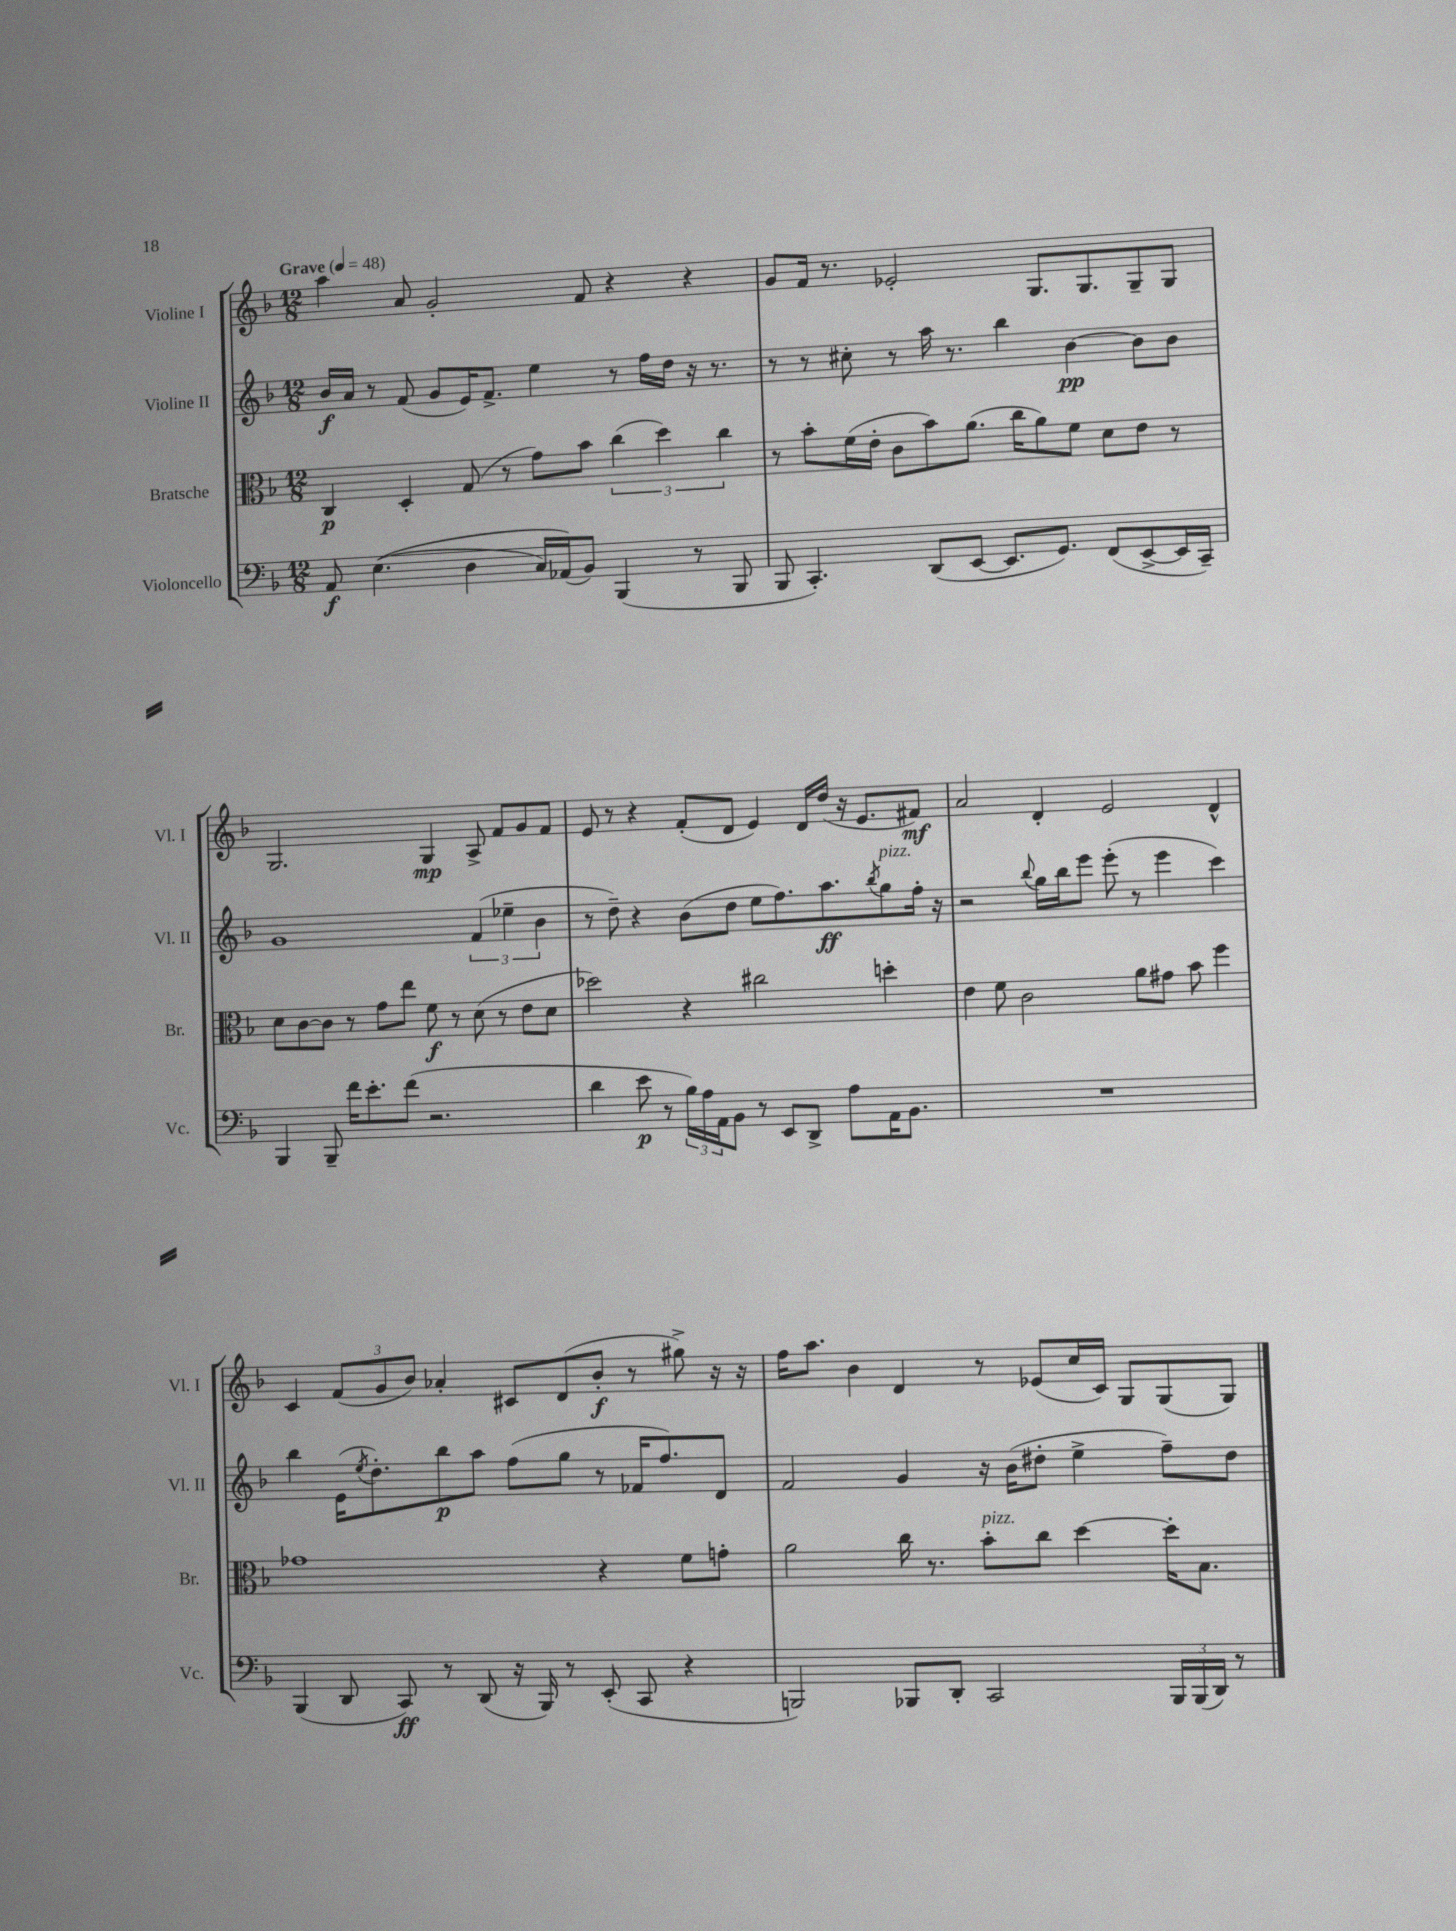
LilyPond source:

<<
\new StaffGroup <<
\new Staff = "s0" \with { instrumentName = "Violine I" shortInstrumentName = "Vl. I" } {
    \clef treble \key f \major \numericTimeSignature \time 12/8 \tempo "Grave" 4 = 48
    a''4 a'8 g'2-. f'8 r4 r4 |
    g'8 f'16 r8. ees'2-. g8. g8. g8-- g8 |
    g2. g4\mp a8-> f'8 g'8 f'8 |
    e'8 r8 r4 f'8-.( d'8 e'4) d'16 d''16( r16 e'8. fis'8\mf) |
    a'2 d'4-. e'2 d'4-^ |
    c'4 \tuplet 3/2 { f'8( g'8 bes'8) } aes'4-. cis'8 d'8( bes'8-.\f r8 gis''8->) r16 r16 |
    f''16 a''8. bes'4 d'4 r8 ees'8( c''16 c'16) g8 g8( g8) \bar "|." |
}
\new Staff = "s1" \with { instrumentName = "Violine II" shortInstrumentName = "Vl. II" } {
    \clef treble \key f \major \numericTimeSignature \time 12/8
    bes'16\f a'16 r8 f'8( g'8 e'16) f'8.-> e''4 r8 f''16 d''16 r16 r8. |
    r8 r8 cis''8-. r8 a''16 r8. bes''4 bes'4~\pp bes'8 bes'8 |
    g'1 \tuplet 3/2 { f'4( ees''4-- bes'4 } |
    r8 d''8--) r4 bes'8( d''8 e''8 f''8.) a''8.\ff \acciaccatura { bes''8 } g''8^\markup { \italic "pizz." } f''16-. r16 |
    r2 \appoggiatura { bes''8 } g''16 bes''16 e'''8 e'''8-.( r8 e'''4 c'''4) |
    bes''4 e'16( \acciaccatura { e''8 } d''8.-.) bes''8\p a''8 f''8( g''8 r8 fes'16 f''8.) d'8 |
    f'2 g'4 r16 bes'16( dis''8-. e''4-> f''8--) dis''8 \bar "|." |
}
\new Staff = "s2" \with { instrumentName = "Bratsche" shortInstrumentName = "Br." } {
    \clef alto \key f \major \numericTimeSignature \time 12/8
    c4\p d4-. g8( r8 g'8) bes'8 \tuplet 3/2 { c''4( d''4) c''4 } |
    r8 bes'8-. f'16( e'16-. c'8 bes'8) a'8.( c''16 a'8) f'8 d'8 e'8 r8 |
    d'8 c'8~ c'8 r8 g'8 e''8 f'8\f r8 d'8( r8 e'8 d'8 |
    des''2) r4 cis''2 d''4-. |
    e'4 f'8 c'2 a'8 gis'8 bes'8 f''4 |
    ges'1 r4 f'8 g'8-. |
    a'2 c''16 r8. bes'8-.^\markup { \italic "pizz." } c''8 d''4~ d''16-. bes8. \bar "|." |
}
\new Staff = "s3" \with { instrumentName = "Violoncello" shortInstrumentName = "Vc." } {
    \clef bass \key f \major \numericTimeSignature \time 12/8
    a,8\f e4.(\( d4 c16) aes,16(\) bes,8) bes,,4( r8 bes,,8 |
    bes,,8 c,4.-.) d,8( e,8~ e,8. g,8.) f,8( e,8~-> e,16 c,16--) |
    bes,,4 bes,,8-- f'16 e'8.-. f'8( r2. |
    d'4 e'8\p r8 \tuplet 3/2 { bes16) a16 a,16 } bes,8 r8 e,8 d,8-> a8 a,16 bes,8. |
    R1. |
    bes,,4( d,8 c,8\ff) r8 d,8( r16 bes,,16) r8 e,8-.( c,8 r4 |
    b,,2) bes,,8 d,8-. c,2 \tuplet 3/2 { bes,,16 bes,,16( d,16) } r8 \bar "|." |
}
>>
>>
\layout { \context { \Score \remove "Bar_number_engraver" } }
